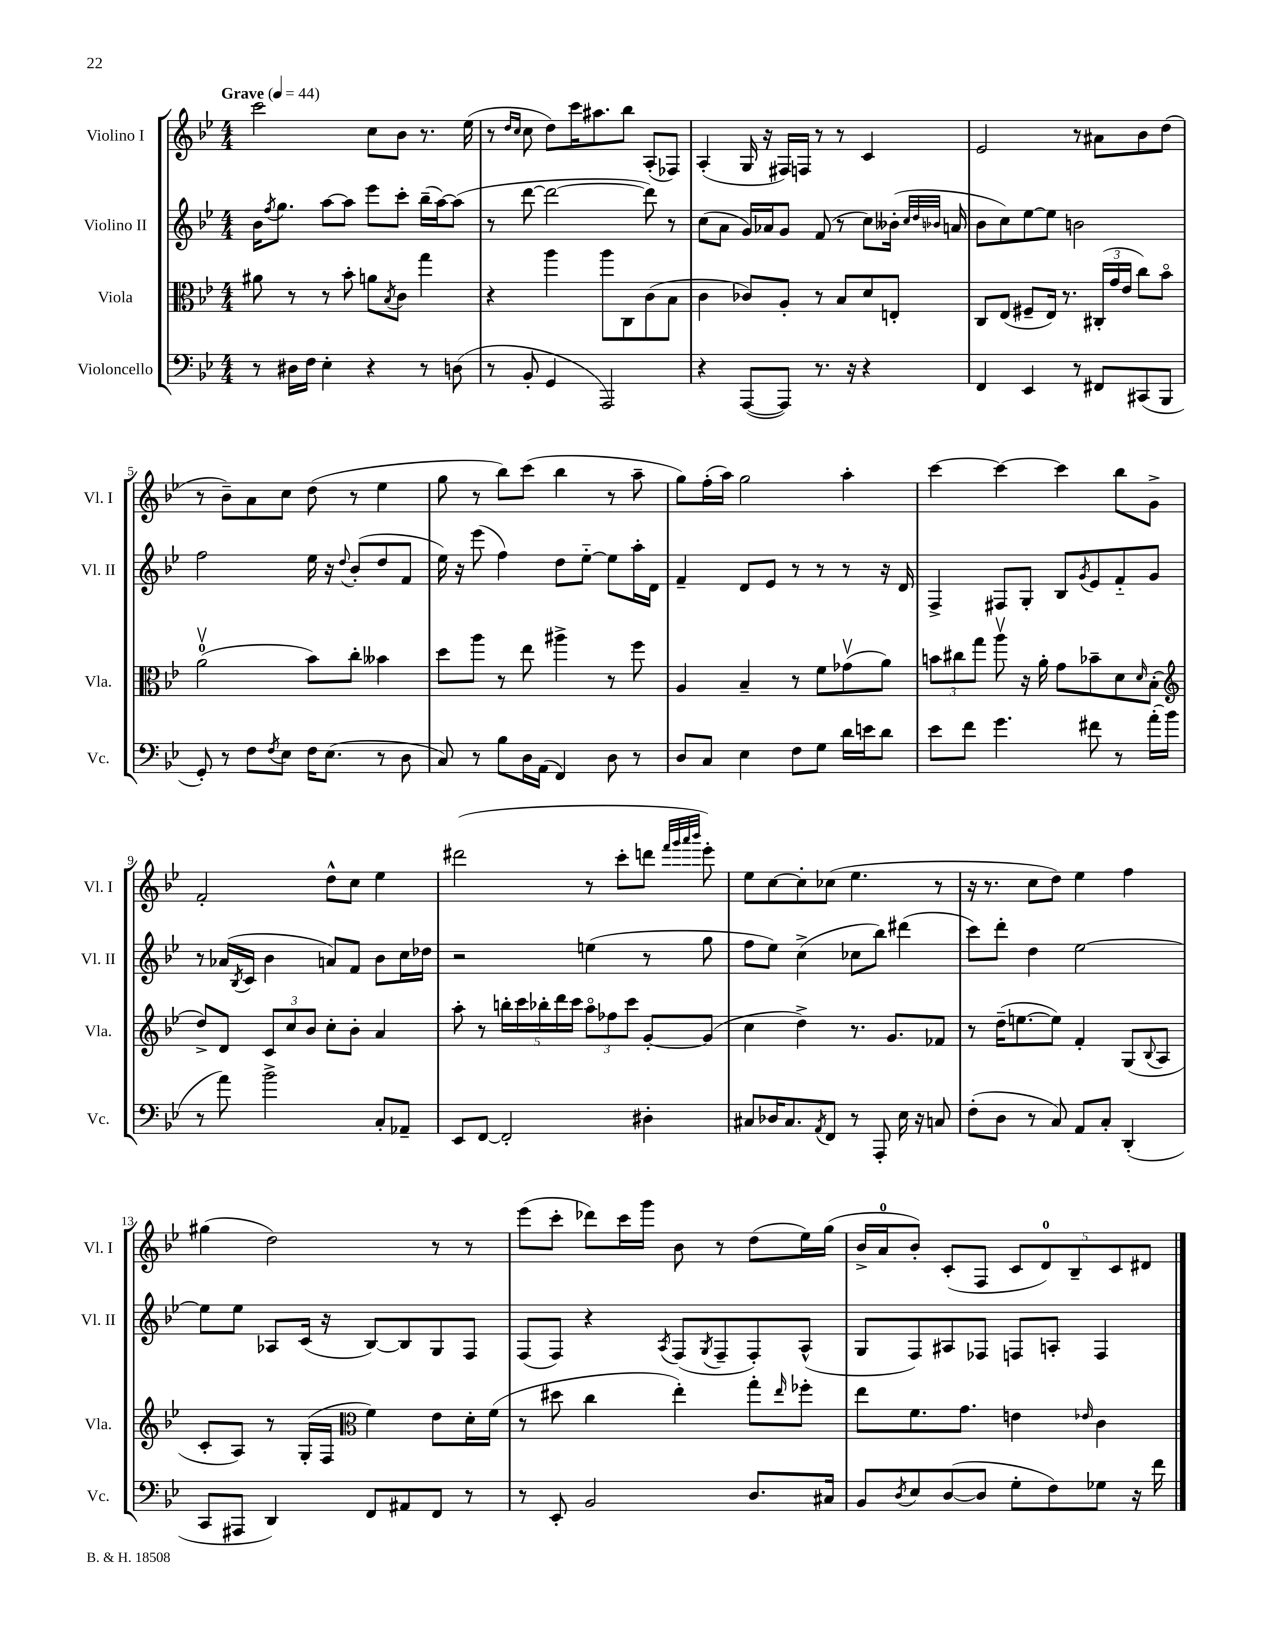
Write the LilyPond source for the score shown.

<<
\new StaffGroup <<
\new Staff = "s0" \with { instrumentName = "Violino I" shortInstrumentName = "Vl. I" } {
    \clef treble \key bes \major \numericTimeSignature \time 4/4 \tempo "Grave" 4 = 44
    c'''2 c''8 bes'8 r8. ees''16( |
    r8 \grace { d''16 c''16 } c''8 d''8) c'''16 ais''8. bes''8 a8-.( fes8) |
    a4-.( g16 r16 fis16) f16 r8 r8 c'4 |
    ees'2 r8 ais'8 bes'8 d''8( |
    r8 bes'8--) a'8 c''8 d''8( r8 ees''4 |
    g''8 r8 bes''8) c'''8( bes''4 r8 a''8-- |
    g''8) f''16-.( a''16) g''2 a''4-. |
    c'''4~ c'''4~ c'''4 bes''8 g'8-> |
    f'2-. d''8-^ c''8 ees''4 |
    dis'''2( r8 c'''8-. d'''8 \grace { f'''32 g'''32 a'''32 bes'''32 } ees'''8-.) |
    ees''8 c''8~ c''8-. ces''8( ees''4. r8 |
    r16 r8. c''8 d''8) ees''4 f''4 |
    gis''4( d''2) r8 r8 |
    ees'''8( c'''8-. des'''8) c'''16 g'''16 bes'8 r8 d''8( ees''16) g''16( |
    bes'16-> a'16-0 bes'8-.) c'8-.( f8 \tuplet 5/4 { c'8 d'8-0) bes8-- c'8 dis'8 } \bar "|." |
}
\new Staff = "s1" \with { instrumentName = "Violino II" shortInstrumentName = "Vl. II" } {
    \clef treble \key bes \major \numericTimeSignature \time 4/4
    bes'16 \acciaccatura { f''8 } g''8. a''8~ a''8 ees'''8 c'''8-. bes''16--( a''16~) a''8( |
    r8 d'''8~ d'''2~ d'''8) r8 |
    c''8( a'8 g'16) aes'16 g'8 f'8( r8 c''8) beses'16-.( \grace { c''32 d''32 bes'32 } a'16 |
    bes'8 c''8) ees''8~ ees''8 b'2 |
    f''2 ees''16 r16 \appoggiatura { d''8 } bes'8-.( d''8 f'8 |
    ees''16) r16 ees'''8( f''4) d''8 ees''8~-_ ees''8 a''16-. d'16 |
    f'4-- d'8 ees'8 r8 r8 r8 r16 d'16 |
    f4-> fis8 g8-. bes8 \acciaccatura { g'8 } ees'8 f'8-_ g'8 |
    r8 aes'16( \acciaccatura { bes8 } c'16 bes'4 a'8) f'8 bes'8 c''16 des''16 |
    r2 e''4( r8 g''8 |
    f''8 ees''8) c''4->( ces''8 bes''8) dis'''4( |
    c'''8) d'''8-. d''4 ees''2~ |
    ees''8 ees''8 aes8 c'16( r16 bes8~) bes8 g8 f8 |
    f8( f8) r4 \acciaccatura { a8 } f8( \acciaccatura { g8 } f8-- f8-.) a8-^( |
    g8 f8) ais8 fes8 f8 a8-. f4 \bar "|." |
}
\new Staff = "s2" \with { instrumentName = "Viola" shortInstrumentName = "Vla." } {
    \clef alto \key bes \major \numericTimeSignature \time 4/4
    ais'8 r8 r8 bes'8-. a'8 \acciaccatura { bes8 } c'8 g''4 |
    r4 a''4 a''8 c8 c'8( bes8 |
    c'4 ces'8) a8-. r8 bes8 d'8 e8-. |
    c8 ees8( fis8-- ees16) r8. \tuplet 3/2 { cis16-.( g'16 ees'16 } c''8) bes'8\flageolet |
    a'2-0\upbow( bes'8) c''8-. beses'4 |
    d''8 a''8 r8 ees''8 ais''4-> r8 f''8 |
    a4 bes4-- r8 f'8 ges'8\upbow( a'8) |
    \tuplet 3/2 { b'8 cis''8 g''8 } a''8\upbow r16 a'16-. g'8 bes'8-- d'8 \grace { d'16 } bes8-.( |
    \clef treble d''8->) d'8 \tuplet 3/2 { c'8 c''8 bes'8 } c''8-. bes'8-. a'4 |
    a''8-. r8 \tuplet 5/4 { b''16-. c'''16 bes''16-. d'''16 c'''16 } \tuplet 3/2 { a''8\flageolet fes''8 c'''8 } g'8~-. g'8( |
    c''4 d''4->) r8. g'8. fes'8 |
    r8 d''16--( e''8.~ e''8) f'4-. g8( \appoggiatura { bes8 } a8 |
    c'8-. a8) r8 g16-.( f16 \clef alto f'4) ees'8 d'16-. f'16( |
    r8 dis''8 c''4 ees''4-.) g''8-. \grace { ees''16 } fes''8-. |
    ees''8 f'8. g'8. e'4 \grace { ees'16 } c'4 \bar "|." |
}
\new Staff = "s3" \with { instrumentName = "Violoncello" shortInstrumentName = "Vc." } {
    \clef bass \key bes \major \numericTimeSignature \time 4/4
    r8 dis16 f16 ees4-. r4 r8 d8( |
    r8 bes,8-. g,4 a,,2) |
    r4 a,,8~( a,,8) r8. r16 r4 |
    f,4 ees,4 r8 fis,8 cis,8( bes,,8 |
    g,8-.) r8 f8 \acciaccatura { f8 } ees8 f16 ees8.( r8 d8 |
    c8) r8 bes8 d16 a,16( f,4) d8 r8 |
    d8 c8 ees4 f8 g8 d'16 e'16 d'8 |
    ees'8 f'8 g'4. fis'8 r8 a'16-.( bes'16 |
    r8 a'8) bes'2-> c8-. aes,8-- |
    ees,8 f,8~ f,2-. dis4-. |
    cis8 des16 cis8. \acciaccatura { a,8 } f,8 r8 a,,8-. ees16 r16 c8 |
    f8-.( d8 r8 c8) a,8 c8-. d,4-.( |
    c,8 ais,,8 d,4) f,8 ais,8 f,8 r8 |
    r8 ees,8-. bes,2 d8. cis16 |
    bes,8 \acciaccatura { d8 } ees8 d8~( d8 g8-. f8) ges8 r16 f'16 \bar "|." |
}
>>
>>
